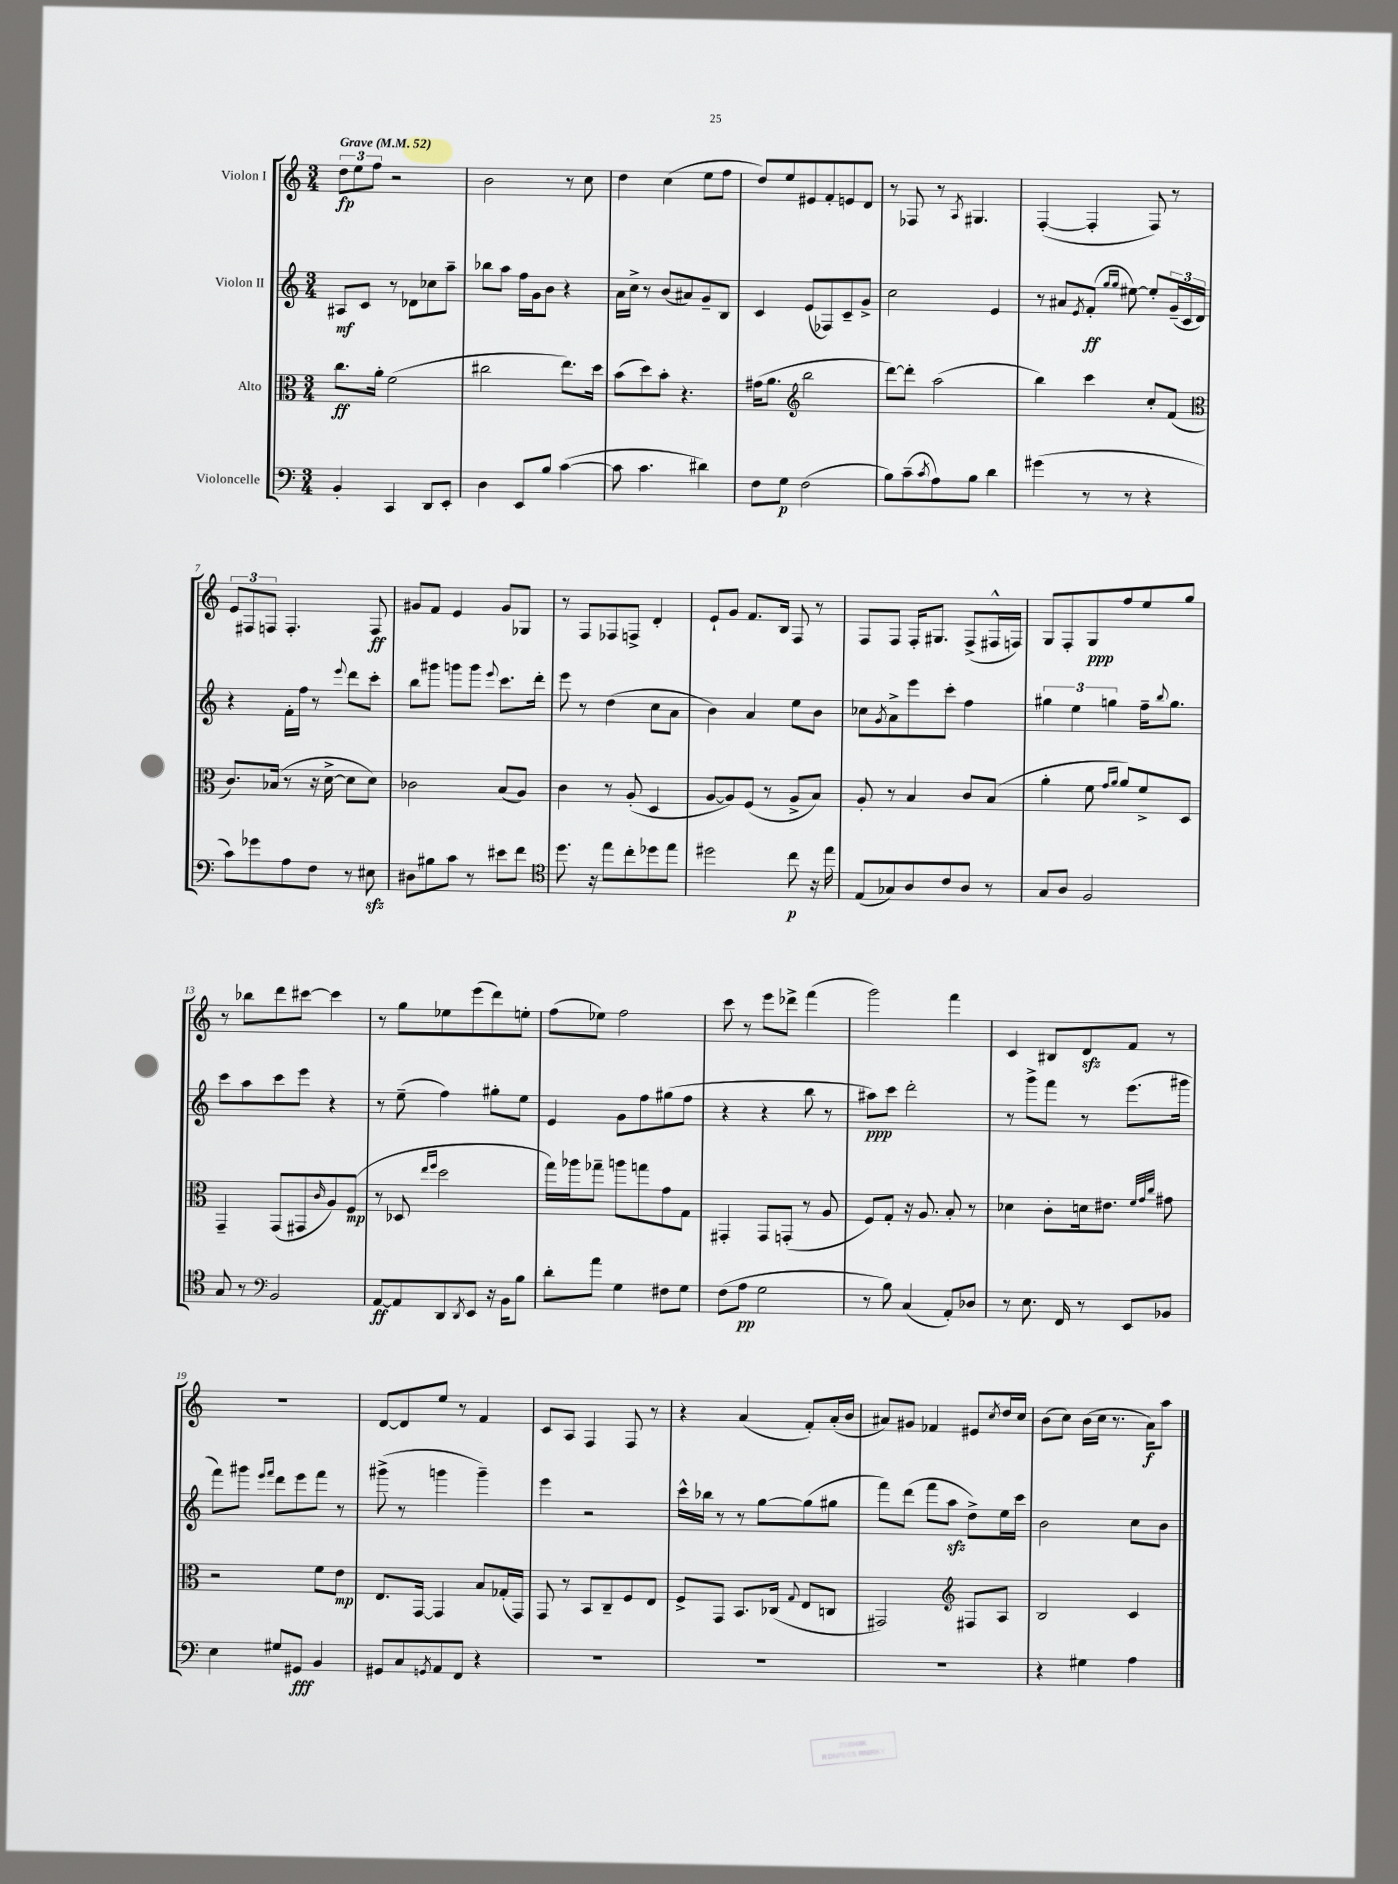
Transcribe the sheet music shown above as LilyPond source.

<<
\new StaffGroup <<
\new Staff = "s0" \with { instrumentName = "Violon I" } {
    \clef treble \key c \major \numericTimeSignature \time 3/4 \tempo "Grave" 4 = 52
    \tuplet 3/2 { d''8\fp e''8 f''8 } r2 |
    b'2 r8 c''8 |
    d''4 c''4( e''8 f''8 |
    d''8) e''8 eis'8 f'8-. e'8 d'8 |
    r8 fes8 r8 \acciaccatura { a8 } gis4. |
    f4~-.( f4-. f8) r8 |
    \tuplet 3/2 { e'8 fis8 f8 } f4.-. f8\ff |
    gis'8 f'8 e'4 gis'8 ges8 |
    r8 f8 fes8 f8-> d'4-. |
    e'8-! g'8 f'8. b16 f8 r8 |
    f8 f8 f16-. gis8. f8->( fis16-^ f16) |
    g8 f8-. g8\ppp f''8 e''8 g''8 |
    r8 bes''8 d'''8 cis'''8~ cis'''4 |
    r8 g''8 ees''8 e'''8( d'''8) e''8-. |
    f''8( ees''8) f''2 |
    c'''8 r8 e'''8 des'''8-> f'''4( |
    g'''2) f'''4 |
    c'4 bis8 d'8\sfz f'8 r8 |
    R2. |
    d'8~ d'8 e''8 r8 f'4 |
    c'8 a8 f4 f8 r8 |
    r4 a'4( f'8-.) a'16-.( b'16 |
    ais'8) gis'8 fes'4 eis'8 \acciaccatura { c''8 } d''16 c''16 |
    b'8( c''8) b'16( c''16 r8. a'16\f) a''8 \bar "|." |
}
\new Staff = "s1" \with { instrumentName = "Violon II" } {
    \clef treble \key c \major \numericTimeSignature \time 3/4
    ais8\mf c'8 r8 des'8 ces''8 a''8-- |
    bes''8 a''8 f''16 g'16 b'8 r4 |
    a'16 c''16-> r8 b'8( ais'8) g'8-- b8 |
    c'4 e'8( fes8) c'8-- g'8-> |
    c''2 e'4 |
    r8 ais'8 \acciaccatura { e'8 } f'8-.\ff( \grace { g''16 g''16 } eis''8~) eis''8-. \tuplet 3/2 { g'16--( c'16 d'16) } |
    r4 f'16-. f''16 r8 \appoggiatura { e'''8 } d'''8 c'''8-. |
    b''8 gis'''8 g'''8 g'''8 \appoggiatura { e'''8 } c'''8. d'''16-. |
    e'''8 r8 d''4( c''8 a'8 |
    b'4) a'4 e''8 b'8 |
    ces''8 \acciaccatura { g'8 } a'8-> e'''8 c'''8-. f''4 |
    \tuplet 3/2 { gis''4 e''4 g''4 } f''16-- \appoggiatura { b''8 } g''8. |
    c'''8 a''8 c'''8 e'''8 r4 |
    r8 e''8--( f''4) gis''8-. e''8 |
    e'4 g'8 f''8 gis''8( f''8 |
    r4 r4 b''8 r8 |
    ais''8\ppp) c'''8 d'''2-. |
    r8 g'''8-> f'''8 r8 e'''8.( gis'''16 |
    f'''8) gis'''8 \grace { e'''16 f'''16 } d'''8 e'''8 f'''8 r8 |
    gis'''8->( r8 g'''4 g'''4--) |
    e'''4 r2 |
    c'''16-^ bes''16 r8 r8 g''8~ g''8( gis''8 |
    f'''8) d'''8( f'''8 a''8\sfz d''8->) e''16 c'''16 |
    b'2 c''8 b'8 \bar "|." |
}
\new Staff = "s2" \with { instrumentName = "Alto" } {
    \clef alto \key c \major \numericTimeSignature \time 3/4
    c''8.\ff a'16-. f'2( |
    cis''2 e''8.) d''16 |
    b'8( d''8) b'8-. r4. |
    gis'16( a'8. \clef treble b''2 |
    d'''8~) d'''8-. a''2( |
    b''4) c'''4 c''8-. f'8( |
    \clef alto c'8.) bes16( r8 r16 d'16~-> d'8 d'8) |
    ces'2 b8( a8) |
    c'4 r8 a8-.( d4 |
    a8~ a8) f8( r8 a8-> b8) |
    a8-. r8 b4 c'8 b8( |
    a'4-. f'8 \grace { g'16 a'16 } a'8) f'8-> d8 |
    g,4-- g,8( gis,8 \grace { c'16 } a8) f8\mp( |
    r8 des8 \grace { e''16 f''16 } d''2 |
    g''16) aes''16 ges''8-- a''8 g''8 g'8 g8 |
    gis,4-. gis,8 g,8-.( r8 a8 |
    f8) g8-. r16 a8. b8-. r8 |
    des'4 c'8-. d'16 eis'8. \grace { f'32 g'32 c''32 } gis'8 |
    r2 f'8 e'8\mp |
    e8. g,16~ g,4 b8 ges16-.( g,16) |
    g,8 r8 b,8 c8-- f8 e8 |
    f8-> g,8 b,8. ces16( \appoggiatura { g8 } e8 c8 |
    gis,2) \clef treble fis8 a8 |
    b2 c'4 \bar "|." |
}
\new Staff = "s3" \with { instrumentName = "Violoncelle" } {
    \clef bass \key c \major \numericTimeSignature \time 3/4
    b,4-. c,4 d,8 e,8-. |
    d4 e,8 b8 c'4~( |
    c'8 c'4. dis'4) |
    f8 g8\p f2( |
    b8) c'8--( \acciaccatura { c'8 } a8) b8 d'4 |
    gis'4( r8 r8 r4 |
    c'8) ges'8 a8 f8 r8 eis8\sfz |
    dis8 bis8 c'8 r8 eis'8 f'8 |
    \clef tenor d''8. r16 e''8 c''8-. des''8 e''8 |
    dis''2 c''8\p r16 e''16 |
    e8( ges8) a8 c'8 a8 r8 |
    g8 a8 f2 |
    g8 r8 \clef bass b,2 |
    a,8~\ff a,8 d,8 \acciaccatura { d,8 } e,8 r16 b,16 b8 |
    d'8-. a'8 g4 fis8 g8 |
    f8( a8\pp g2 |
    r8 b8) c4( a,8-.) des8 |
    r8 e8. f,16 r8 e,8 bes,8 |
    e4 gis8 gis,8\fff b,4 |
    gis,8 c8 \acciaccatura { g,8 } a,8 f,8 r4 |
    R2. |
    R2. |
    R2. |
    r4 gis4 a4 \bar "|." |
}
>>
>>
